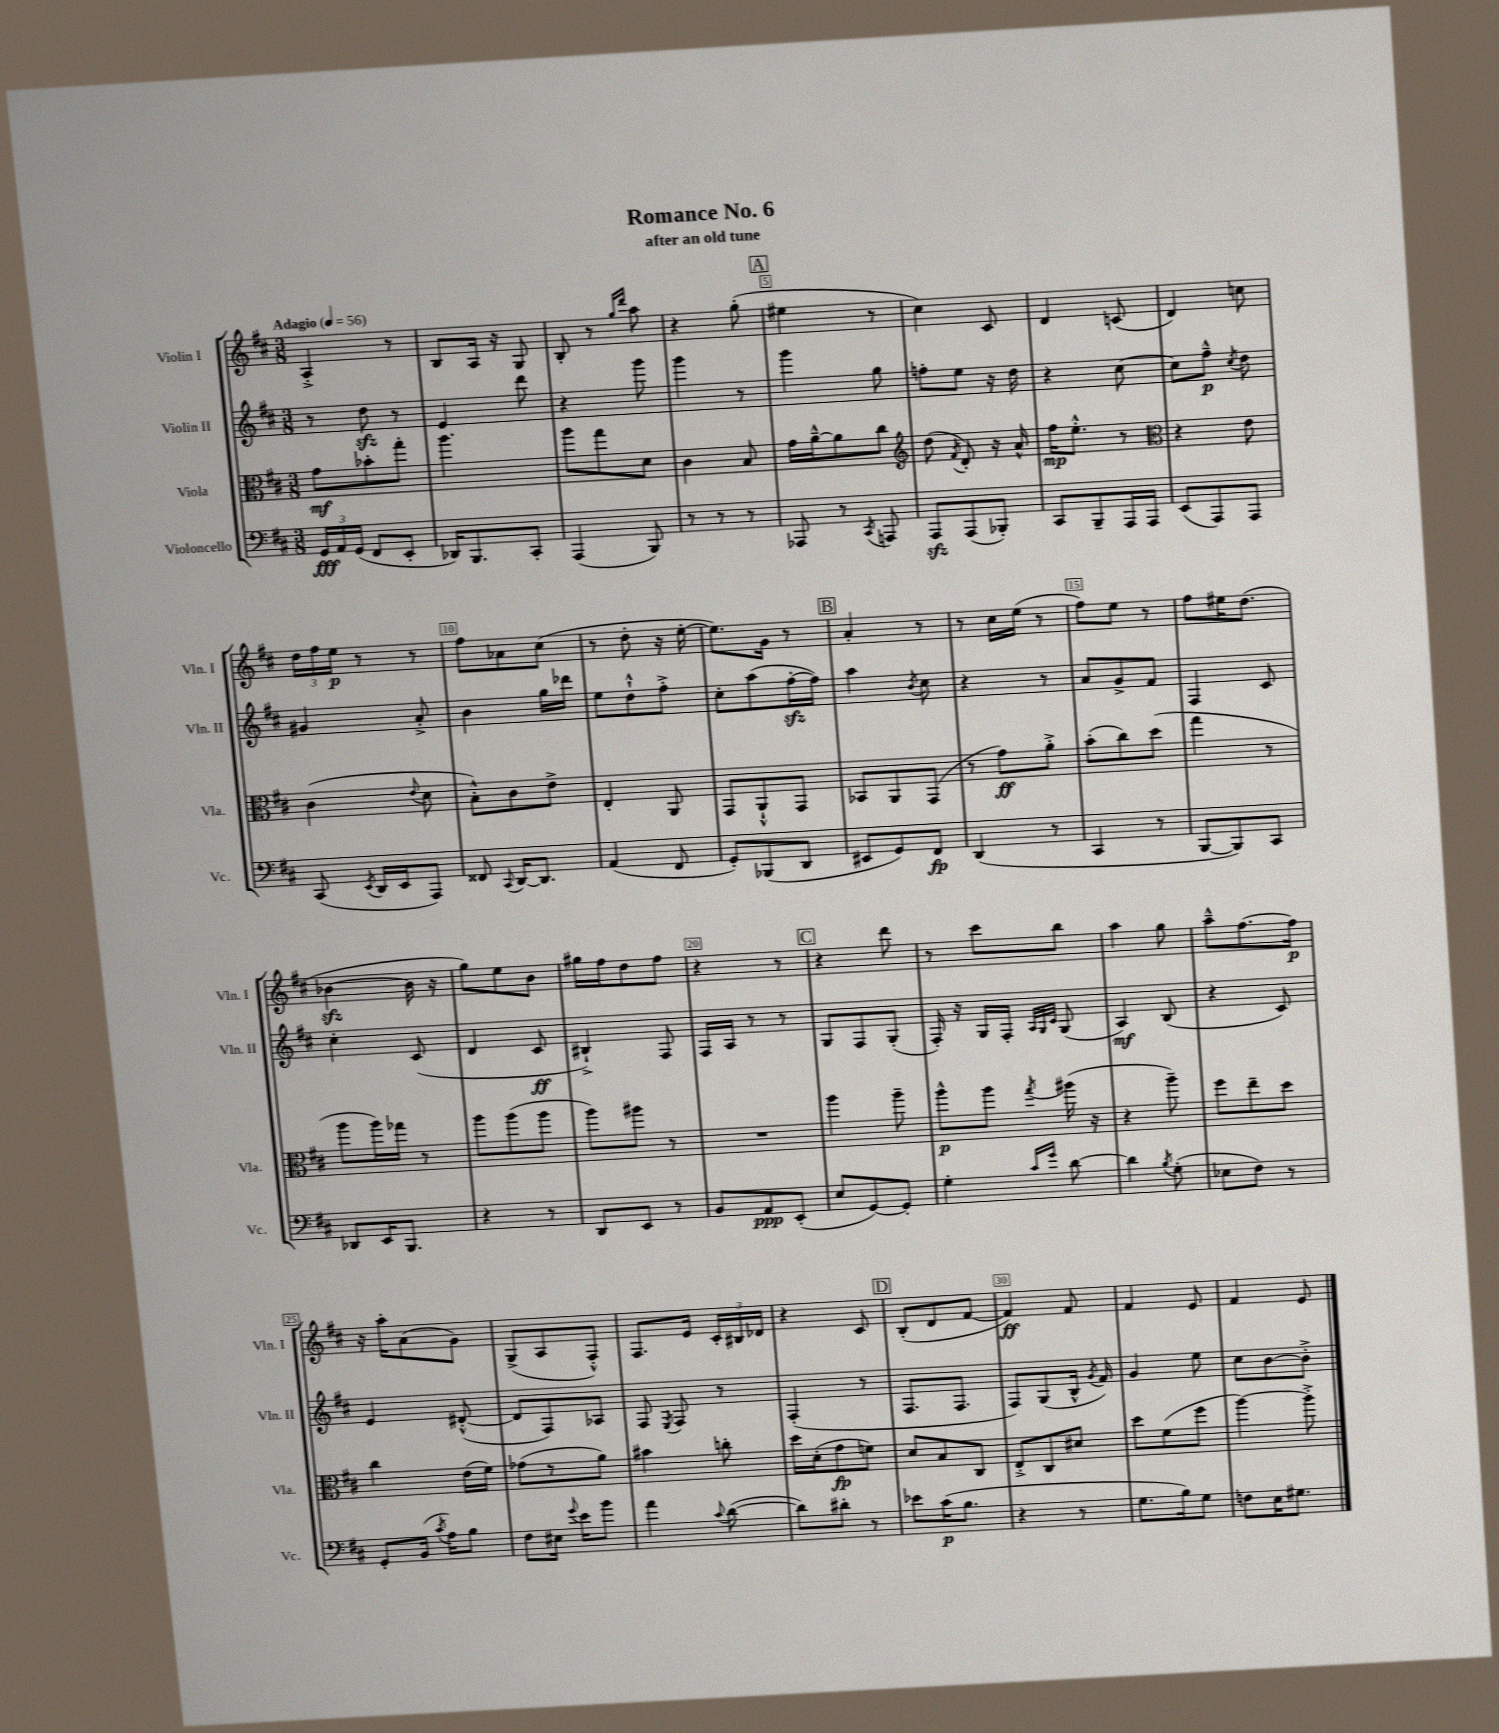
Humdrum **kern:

**kern	**kern	**kern	**kern
*staff4	*staff3	*staff2	*staff1
*clefF4	*clefC3	*clefG2	*clefG2
*k[f#c#]	*k[f#c#]	*k[f#c#]	*k[f#c#]
*M3/8	*M3/8	*M3/8	*M3/8
*MM56	*MM56	*MM56	*MM56
24GG/LL	8g\L	8r	4A'^/
24AA/	.	.	.
(24GG/JJ	.	.	.
8FF#/L	8b-'\	8dd\	.
8EE'/J	8gg'\J	8r	8r
=	=	=	=
16DD-/LK)	4.aa\	4e/	8B/L
8.BBB/	.	.	.
.	.	.	16A/Jk
.	.	.	16r
8CC#'/J	.	8ddd\	8G/
=	=	=	=
(4AAA/	8aa\L	4r	8B'/
.	8gg\	.	8r
.	.	.	16qqgg/LL
.	.	.	16qqddd/JJ
8BBB/)	8d\J	8ggg\	8aa\
=	=	=	=
8r	4c#\	4ggg\	4r
8r	.	.	.
8r	8B/	8r	(8gg'\
=	=	=	=
8AAA-/	16g\LL	4ggg\	4ee#\
.	[16a~^^\J	.	.
8r	8a\]	.	.
8qCC#/	.	.	.
8AAA/	8cc#\J	8gg\	8r
=	=	=	=
*	*clefG2	*	*
8AAA/L	(8dd\	8ff'\L	4cc#\)
.	8qf#/	.	.
(8AAA/	8d'/)	8ee\J	.
8BBB-'/J)	16r	16r	8c#/
.	16a^^/	16dd\	.
=	=	=	=
8CC#/L	16ff#\LK	4r	4d/
.	8.ee'^^\J	.	.
8BBB~/	.	.	.
16AAA/L	8r	[8cc#\	(8c/
16AAA/JJ	.	.	.
=	=	=	=
*	*clefC3	*	*
(8EE/L	4r	8cc#\]L	4d/)
8AAA/)	.	8ff#~^^\J	.
.	.	8qcc#/	.
8AAA/J	8e\	8dd\	8cc\
=	=	=	=
(8CC#/	(4c#\	4g#/	24dd\LL
.	.	.	24ff#\
.	.	.	24ee\JJ
8qEE/	.	.	.
16DD/LL	.	.	8r
16EE/J	.	.	.
.	8qqe/	.	.
8AAA/J)	8d\	8a'^/	8r
=	=	=	=
8FF##/	8B'^^\L)	4b\	8ff#\L
8qqCC#/	.	.	.
[16DD/LK	8c#\	.	8a-\
8.DD/]J	.	.	.
.	8e^\J	16gg\LL	(8cc#\J
.	.	16ddd-\JJ	.
=	=	=	=
(4AA/	4E'/	8ee\L	8r
.	.	8dd`^^\	8dd'\
8FF#/	8AA/	8ff#'^\J	16r
.	.	.	[16ee'\
=	=	=	=
8GG'/L)	8GG/L	8cc#'\L	8.ee\]L)
(8BBB-/	8AA`^^/	(8aa\	.
.	.	.	16g\Jk
8DD/J	8GG/J	[16ff#'\L	8r
.	.	16ff#\]JJ)	.
=	=	=	=
8EE#/L	8BB-/L	4aa\	4a'/
8GG/)	8AA/	.	.
.	.	8qb/	.
8FF#/J	(8GG/J	8cc#\	8r
=	=	=	=
(4DD/	8r	4r	8r
.	8g\L)	.	16cc#\LL
.	.	.	(16ee\JJ
8r	8a'^\J	8r	8r
=	=	=	=
4CC#/	(8b'\L	8a/L	8ff#\L)
.	8cc#\)	8g^/	8ee\J
8r	(8dd\J	8f#/J	8r
=	=	=	=
[8BBB/L	4gg\	4F#/	8ff#\L
8BBB/])	.	.	16ee#\K
.	.	.	(8.dd\J
8CC#/J	8r	8c#/	.
=	=	=	=
8DD-/L	8aa\L	4cc#'\	[4b-\
16EE/K	16aa\L)	.	.
8.BBB/J	16gg-\JJ	.	.
.	8r	(8c#/	16b-\]
.	.	.	16r
=	=	=	=
4r	8aa\L	4d/	8gg\L)
.	(8aa\	.	8ee\
8r	8aa\J	8c#/	8b\J
=	=	=	=
8DD/L	8aa\L)	4B#`^/)	16gg#\LL
.	.	.	16ff#\J
8EE/J	8aa#\J	.	8dd\
8r	8r	8F#/	8ff#\J
=	=	=	=
8BB/L	4.r	16F#/LL	4r
.	.	16A/JJ	.
8AA/	.	8r	.
(8EE'/J	.	8r	8r
=	=	=	=
8E/L	4aa\	8G/L	4r
[8GG/)	.	8F#/	.
8GG'/]J	8aa~\	(8G'/J	8ddd\
=	=	=	=
4G'\	8aa^^\L	16F#'/)	8r
.	.	16r	.
.	8aa\J	16G/LL	8ccc#\L
.	.	16F#'/JJ	.
.	.	32qqA/LLL	.
16qqc#/LL	.	32qqG/	.
16qqg/JJ	8qgg/	32qqc#/JJJ	.
[8d\	(16aa#\	(8G/	8bb\J
.	16r	.	.
=	=	=	=
4d\]	4r	4A/)	4aa\
8qB/	.	.	.
(8G'\	8aa~\)	(8B/	8gg\
=	=	=	=
8E-\L	8ff#\L	4r	8aa~^^\L
8F#\J)	8ee~\	.	[8.ff#\
8r	8dd\J	8c#/)	.
.	.	.	16ff#\]Jk
=	=	=	=
8GG'/L	4cc#\	4e/	16r
.	.	.	16aa'\LK
(16BB/Jk	.	.	(8a\
8qc#/	.	.	.
16A\LK)	.	.	.
8B\J	(16e\LL	([8d#'^^/	8g\J)
.	16f#\JJ)	.	.
=	=	=	=
8F#\L	(8g-\L	8d#/]L	(8G^/L
16E#\Jk	8r	8F#/)	8A/
8qqg/	.	.	.
16e\LK	.	.	.
8b\J	8a\J)	8A-/J	8F#'^^/J)
=	=	=	=
4a\	4b#\	8F#/	8.F#/L
.	.	8qE/	.
.	.	8F#/	.
.	.	.	16e/Jk
8qqc#/	.	.	.
([8d\	8cc'\	8r	24c#'/LL
.	.	.	24B#/
.	.	.	24d-/JJ
=	=	=	=
8d\]L)	16dd\LL	(4F#'/	4r
.	(16d'\J	.	.
8d#'\J	8g\	.	.
8r	8f\J)	8r	8c#/
=	=	=	=
8e-\L	8d/L	8.F#/L	(8B'/L
(16c#\K	8B/	.	8d/
8.B\J	.	8.F#/J	.
.	8C#/J	.	[8f#/J
=	=	=	=
4r	8E'^/L	8F#/L)	4f#/])
.	8C#/	(8G/	.
8r	8d#/J	16B^^/Jk	8f#/
.	.	8qg/	.
.	.	16f#/)	.
=	=	=	=
8.G\L	8dd\L	4g/	4f#/
.	(8f#\	.	.
16B\k)	.	.	.
8G\J	8ff#\J	8ee\	8e/
=	=	=	=
8F\L	[4aa\)	8cc#\L	4f#/
16E\K	.	[8b\	.
8.G#\J	.	.	.
.	8aa'^\]	8b'^\]J	8e/
==	==	==	==
*-	*-	*-	*-
